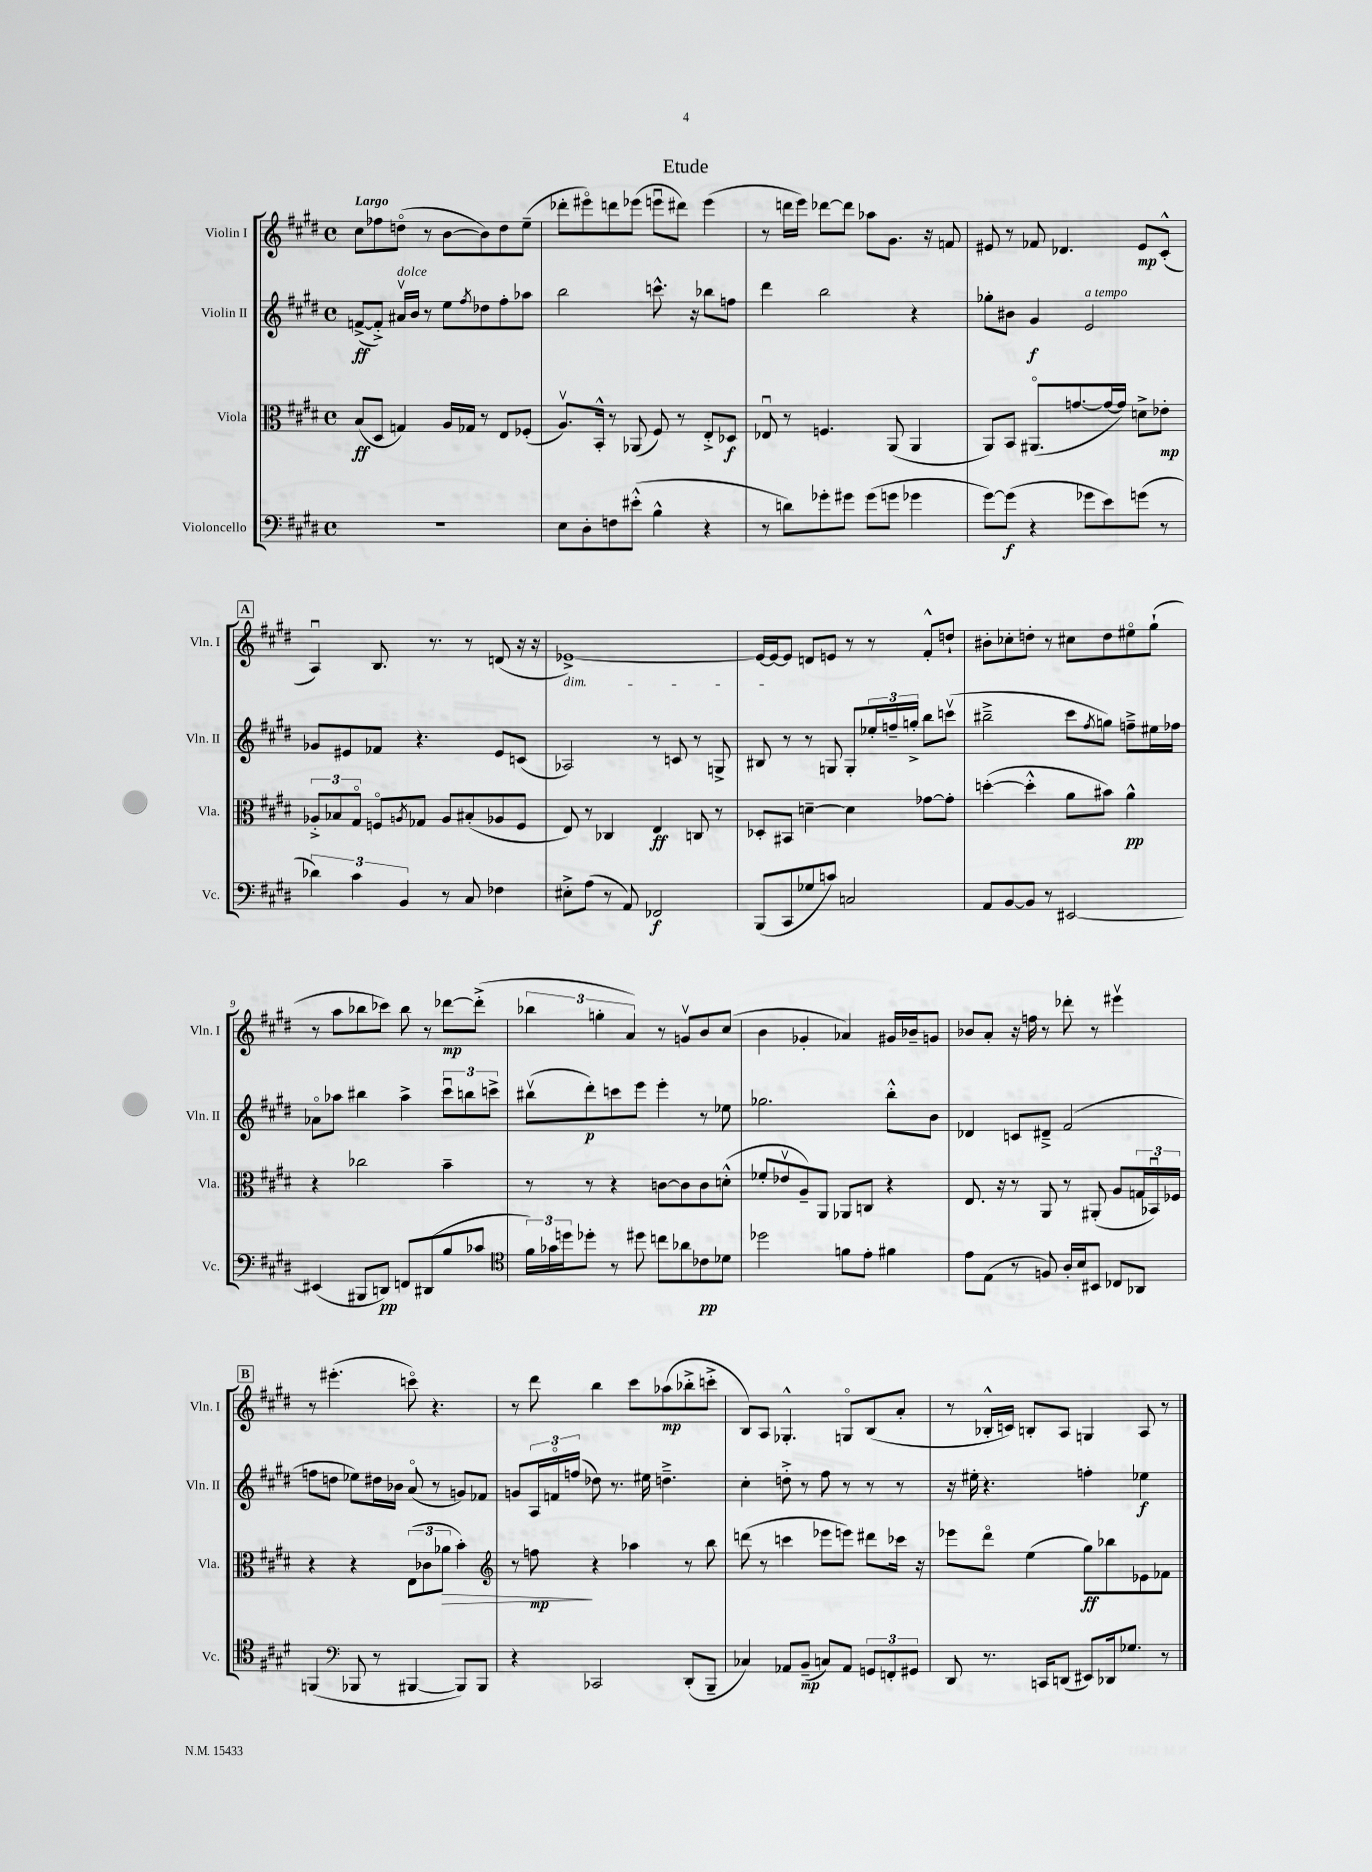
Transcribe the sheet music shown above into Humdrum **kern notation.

**kern	**dynam	**kern	**dynam	**kern	**dynam	**kern	**dynam
*part4	*part4	*part3	*part3	*part2	*part2	*part1	*part1
*staff4	*staff4	*staff3	*staff3	*staff2	*staff2	*staff1	*staff1
*I"Violoncello	*	*I"Viola	*	*I"Violin II	*	*I"Violin I	*
*I'Vc.	*	*I'Vla.	*	*I'Vln. II	*	*I'Vln. I	*
*clefF4	*	*clefC3	*	*clefG2	*	*clefG2	*
*k[f#c#g#d#]	*	*k[f#c#g#d#]	*	*k[f#c#g#d#]	*	*k[f#c#g#d#]	*
*M4/4	*	*M4/4	*	*M4/4	*	*M4/4	*
*met(c)	*	*met(c)	*	*met(c)	*	*met(c)	*
=1	=1	=1	=1	=1	=1	=1	=1
!	!	!	!	!	!	!LO:TX:a:B:t=Largo	!
1r	.	(8B/L	ff	([8fn^/L	ff	8cc#\L	.
.	.	8D#/J	.	8f'^/J])	.	8ff-X\	.
!	!	!	!	!LO:TX:a:i:t=dolce	!	!	!
.	.	4Gn/)	.	16a#Xv/LL	.	(8ddn\J	.
.	.	.	.	16b/JJ	.	.	.
.	.	.	.	8r	.	8r	.
.	.	16A/LL	.	8ee\L	.	[8b\L	.
.	.	16G-X/JJ	.	.	.	.	.
.	.	.	.	8qff#/	.	.	.
.	.	8r	.	8dd-X\	.	8b\])	.
.	.	8E/L	.	8ff#'\	.	8dd\	.
.	.	(8F-X'/J	.	8aa-X\J	.	(8ee~\J	.
=2	=2	=2	=2	=2	=2	=2	=2
8E\L	.	8.Av/L)	.	2bb\	.	8ddd-X'\L	.
8D#'\	.	.	.	.	.	8eee#X\)	.
.	.	16BB'^^/Jk	.	.	.	.	.
8Fn\	.	8r	.	.	.	8dddn\	.
(8e#X'^^\J	.	(8AA-X/	.	.	.	(8eee-X\J	.
4B^^\	.	8F#/)	.	8.cccn^^\	.	8eeenu\L	.
.	.	8r	.	.	.	8ddd#X\J)	.
.	.	.	.	16r	.	.	.
4r	.	8E'^/L	.	8bb-X\L	.	(4eee\	.
.	.	8D-X/J	f	8ffn\J	.	.	.
=3	=3	=3	=3	=3	=3	=3	=3
8r	.	8E-Xu/	.	4ddd#\	.	8r	.
8dn\L)	.	8r	.	.	.	16dddn\LL	.
.	.	.	.	.	.	16eee\JJ)	.
8g-X'\	.	4.Fn/	.	2bb\	.	[8ddd-X\L	.
8g#X\J	.	.	.	.	.	8ddd-\J]	.
(8g#\L	.	.	.	.	.	8aa-X\L	.
8gn\J	.	(8AA/	.	.	.	8.g#\J	.
4g-X\	.	4AA/	.	4r	.	.	.
.	.	.	.	.	.	16r	.
.	.	.	.	.	.	8fn/	.
=4	=4	=4	=4	=4	=4	=4	=4
[8g#\L)	.	8AA/L)	.	8gg-X'\L	.	8e#X/	.
(8g#\J]	f	8BB/J	.	8b#X\J	.	8r	.
4r	.	(8.AA#X/L	.	4g#/	f	8f-X/	.
.	.	.	.	.	.	4.d-X/	.
.	.	[8.gn/	.	.	.	.	.
!	!	!	!	!LO:TX:a:i:t=a tempo	!	!	!
8g-X\L	.	.	.	2e/	.	.	.
8e\)	.	16g/L_	.	.	.	.	.
.	.	16g/JJ])	.	.	.	.	.
(8gn\J	.	8dn^\L	.	.	.	8e#/L	mp
8r	.	8e-X'\J	mp	.	.	(8c#'^^/J	.
!!LO:LB:g=z
!!LO:REH:place=s1:t=A
=5	=5	=5	=5	=5	=5	=5	=5
6d-X\)	.	12A-X'^/L	.	8g-X/L	.	4Au/)	.
.	.	12B-X/	.	.	.	.	.
.	.	.	.	8e#X/	.	.	.
6c#\	.	12G#/J	.	.	.	.	.
.	.	8Fn/L	.	8f-X/J	.	8.B/	.
6BB/	.	.	.	.	.	.	.
.	.	8qAn/	.	.	.	.	.
.	.	8G-X/J	.	4.r	.	.	.
.	.	.	.	.	.	8.r	.
8r	.	8A/L	.	.	.	.	.
8C#/	.	(8B#X'/	.	.	.	8r	.
4F-X\	.	8A-X/	.	8e#/L	.	(8dn/	.
.	.	8F/J	.	(8cn/J	.	16r	.
.	.	.	.	.	.	16r	.
=6	=6	=6	=6	=6	=6	=6	=6
!	!	!	!	!	!	!LO:TX:b:i:t=dim.	!
8E#X'^\L	.	8E/)	.	2A-X/)	.	[1e-X^)	.
(8A\J	.	8r	.	.	.	.	.
8r	.	4C-X/	.	.	.	.	.
8AA/)	.	.	.	.	.	.	.
2FF-X/	f	4E/	ff	8r	.	.	.
.	.	.	.	8cn/	.	.	.
.	.	8Cn/	.	8r	.	.	.
.	.	8r	.	8Gn^/	.	.	.
=7	=7	=7	=7	=7	=7	=7	=7
(8BBB/L	.	8D-X'/L	.	8B#X/	.	16e-/LL_	.
.	.	.	.	.	.	16e-/J_	.
8CC#/	.	8BB#X/J	.	8r	.	8e-/J]	.
8G-X/	.	[4dn~\	.	8r	.	8dn/L	.
8cn/J)	.	.	.	8Gn/	.	8en/J	.
2Cn/	.	4d\]	.	8G'/L	.	8r	.
.	.	.	.	24ee-X'/L	.	8r	.
.	.	.	.	24ffn~/	.	.	.
.	.	.	.	24ggn'^/JJ	.	.	.
.	.	[8g-X\L	.	8bb\L	.	8f#'^^/L	.
.	.	8g-'\J]	.	(8cccnv\J	.	8ddn`/J	.
=8	=8	=8	=8	=8	=8	=8	=8
8AA/L	.	([4ddn'\	.	2bb#X~^\	.	8b#X'\L	.
[8BB/	.	.	.	.	.	8cc-X'\	.
8BB/J]	.	4dd'^^\]	.	.	.	8ddn'\J	.
8r	.	.	.	.	.	8r	.
[2EE#X/	.	8a\L	.	8ccc#\L	.	8cc#X\L	.
.	.	.	.	8qff#/	.	.	.
.	.	8b#X\J)	.	8ggn\J)	.	8dd\	.
.	.	4a^^\	pp	8ffn~^\L	.	8ee#X\	.
.	.	.	.	16ee#X\L	.	(8gg#`\J	.
.	.	.	.	16ff-X\JJ	.	.	.
!!LO:LB:g=z
=9	=9	=9	=9	=9	=9	=9	=9
(4EE#X/]	.	4r	.	8a-X\L	.	8r	.
.	.	.	.	8aa-X\J	.	8aa\L	.
8BBB#X/L	.	2cc-X\	.	4bb#X\	.	8bb-X\	.
8DDn/J)	pp	.	.	.	.	8ccc-X\J)	.
8FFn/L	.	.	.	4aa-^\	.	8bb-\	.
(8DD#X/	.	.	.	.	.	8r	.
8B/	.	4b~\	.	12ccc#u\L	.	[8ddd-X\L	mp
.	.	.	.	12bbn\	.	.	.
8c-X/J	.	.	.	.	.	(8ddd-'^\J]	.
.	.	.	.	12cccn^\J	.	.	.
=10	=10	=10	=10	=10	=10	=10	=10
*clefC4	*	*	*	*	*	*	*
24f#\LL)	.	8r	.	(8bb#Xv\L	.	6bb-X\	.
24g-X\	.	.	.	.	.	.	.
24ddn\J	.	.	.	.	.	.	.
8dd-X'\J	.	8r	.	8ddd#'\)	p	.	.
.	.	.	.	.	.	6ggn'\	.
8r	.	4r	.	8cccn\	.	.	.
.	.	.	.	.	.	6a/)	.
8dd#X\	.	.	.	8eee\J	.	.	.
8ccn\L	.	[8cn\L	.	4eee'\	.	8r	.
8a-X\	.	8c\]	.	.	.	8gnv/L	.
8c-X\	pp	8c\	.	8r	.	8b/	.
8d-X\J	.	(8dn'^^\J	.	8ee-X\	.	(8cc#/J	.
=11	=11	=11	=11	=11	=11	=11	=11
2dd-X\	.	8f-X'/L	.	2.gg-X\	.	4b\	.
.	.	8e-Xv/	.	.	.	.	.
.	.	8A~/)	.	.	.	4g-X'/	.
.	.	8AA/J	.	.	.	.	.
8fn\L	.	8AA-X/L	.	.	.	4a-X/)	.
8e'\J	.	8Cn/J	.	.	.	.	.
4f#X\	.	4r	.	8bb'^^\L	.	16g#X/LL	.
.	.	.	.	.	.	16b-X~/J	.
.	.	.	.	8b\J	.	8gn/J	.
=12	=12	=12	=12	=12	=12	=12	=12
8e\L	.	8.E/	.	4d-X/	.	8b-X/L	.
(8E\J	.	.	.	.	.	8a'/J	.
.	.	16r	.	.	.	.	.
8r	.	8r	.	8cn/L	.	16r	.
.	.	.	.	.	.	16ffn\	.
8Fn/)	.	8AA/	.	8d#X~^/J	.	8r	.
16A'/LL	.	8r	.	(2f#/	.	8ddd-X'\	.
16B/J	.	.	.	.	.	.	.
8BB#X/J	.	(8AA#X'/	.	.	.	8r	.
8C-X/L	.	8A/L	.	.	.	4eee#Xv\	.
8AA-X/J	.	24Gn/L	.	.	.	.	.
.	.	24BB-Xu/)	.	.	.	.	.
.	.	24F-X/JJ	.	.	.	.	.
!!LO:LB:g=z
!!LO:REH:place=s1:t=B
=13	=13	=13	=13	=13	=13	=13	=13
(4FFn/	.	4r	.	8ffn\L	.	8r	.
.	.	.	.	8ddn\J	.	(4.eee#X'\	.
*clefF4	*	*	*	*	*	*	*
8BBB-X/	.	4r	.	8ee-X\L)	.	.	.
8r	.	.	.	16dd#X\L	.	.	.
.	.	.	.	16b-X\JJ	.	.	.
[4BBB#X/	.	(12E\L	.	(8a/	.	8cccn\)	.
.	.	12c-X\	.	.	.	.	.
.	.	.	.	8r	.	4.r	.
!	!	!	!LO:HP:b	!	!	!	!
.	.	12a-X\J	>	.	.	.	.
8BBB#/L])	.	4b'\)	.	8gn/L)	.	.	.
8BBB#/J	.	.	.	8f-X/J	.	.	.
=14	=14	=14	=14	=14	=14	=14	=14
*	*	*clefG2	*	*	*	*	*
4r	.	8r	.	8gn/L	.	8r	.
.	.	8ffn\	mp	24A/L	.	8ddd#\	.
.	.	.	.	24fn/	.	.	.
.	.	.	.	(24ffn/JJ	.	.	.
2CC-X/	.	4r	]	8dd-X\)	.	4bb\	.
.	.	.	.	8.r	.	.	.
.	.	4aa-X\	.	.	.	8ccc#\L	.
.	.	.	.	16ee#X\	.	.	.
.	.	.	.	4.ddn~^\	.	(8aa-X\	mp
(8DD#'/L	.	8r	.	.	.	8bb-X'^\	.
8BBB~/J	.	8bb\	.	.	.	8cccn'^\J	.
=15	=15	=15	=15	=15	=15	=15	=15
4C-X/)	.	(8dddn\	.	4cc#'\	.	8B/L)	.
.	.	8r	.	.	.	8A/J	.
8AA-X/L	.	4cccn\	.	8ddn'^\	.	4.G-X'^^/	.
(8BB~/J	mp	.	.	8r	.	.	.
8Cn/L)	.	8eee-X\L	.	8ff#\	.	.	.
8AA-/J	.	8eeen\J)	.	8r	.	8Gn/L	.
12GGn/L	.	8ddd#X\L	.	8r	.	(8B/	.
12FFn'/	.	.	.	.	.	.	.
.	.	16ccc-X\Jk	.	8r	.	8a'/J	.
12GG#X/J	.	.	.	.	.	.	.
.	.	16r	.	.	.	.	.
=16	=16	=16	=16	=16	=16	=16	=16
8DD#/	.	8eee-X\L	.	16r	.	8r	.
.	.	.	.	16ee#X'\	.	.	.
8.r	.	8ddd#\J	.	4.r	.	16B-X'^^/LL	.
.	.	.	.	.	.	16cn/JJ)	.
.	.	(4ee\	.	.	.	8Bn'/L	.
16CCn/KL	.	.	.	.	.	.	.
(8DDn/J	.	.	.	.	.	8A/J	.
8EE#X/L)	.	8gg#\L)	ff	4ffn'\	.	4Gn/	.
16DD-X/k	.	8bb-X\	.	.	.	.	.
8.G-X/J	.	.	.	.	.	.	.
.	.	8e-X\	.	4ee-X\	f	8A/	.
8r	.	8f-X\J	.	.	.	8r	.
==	==	==	==	==	==	==	==
*-	*-	*-	*-	*-	*-	*-	*-
